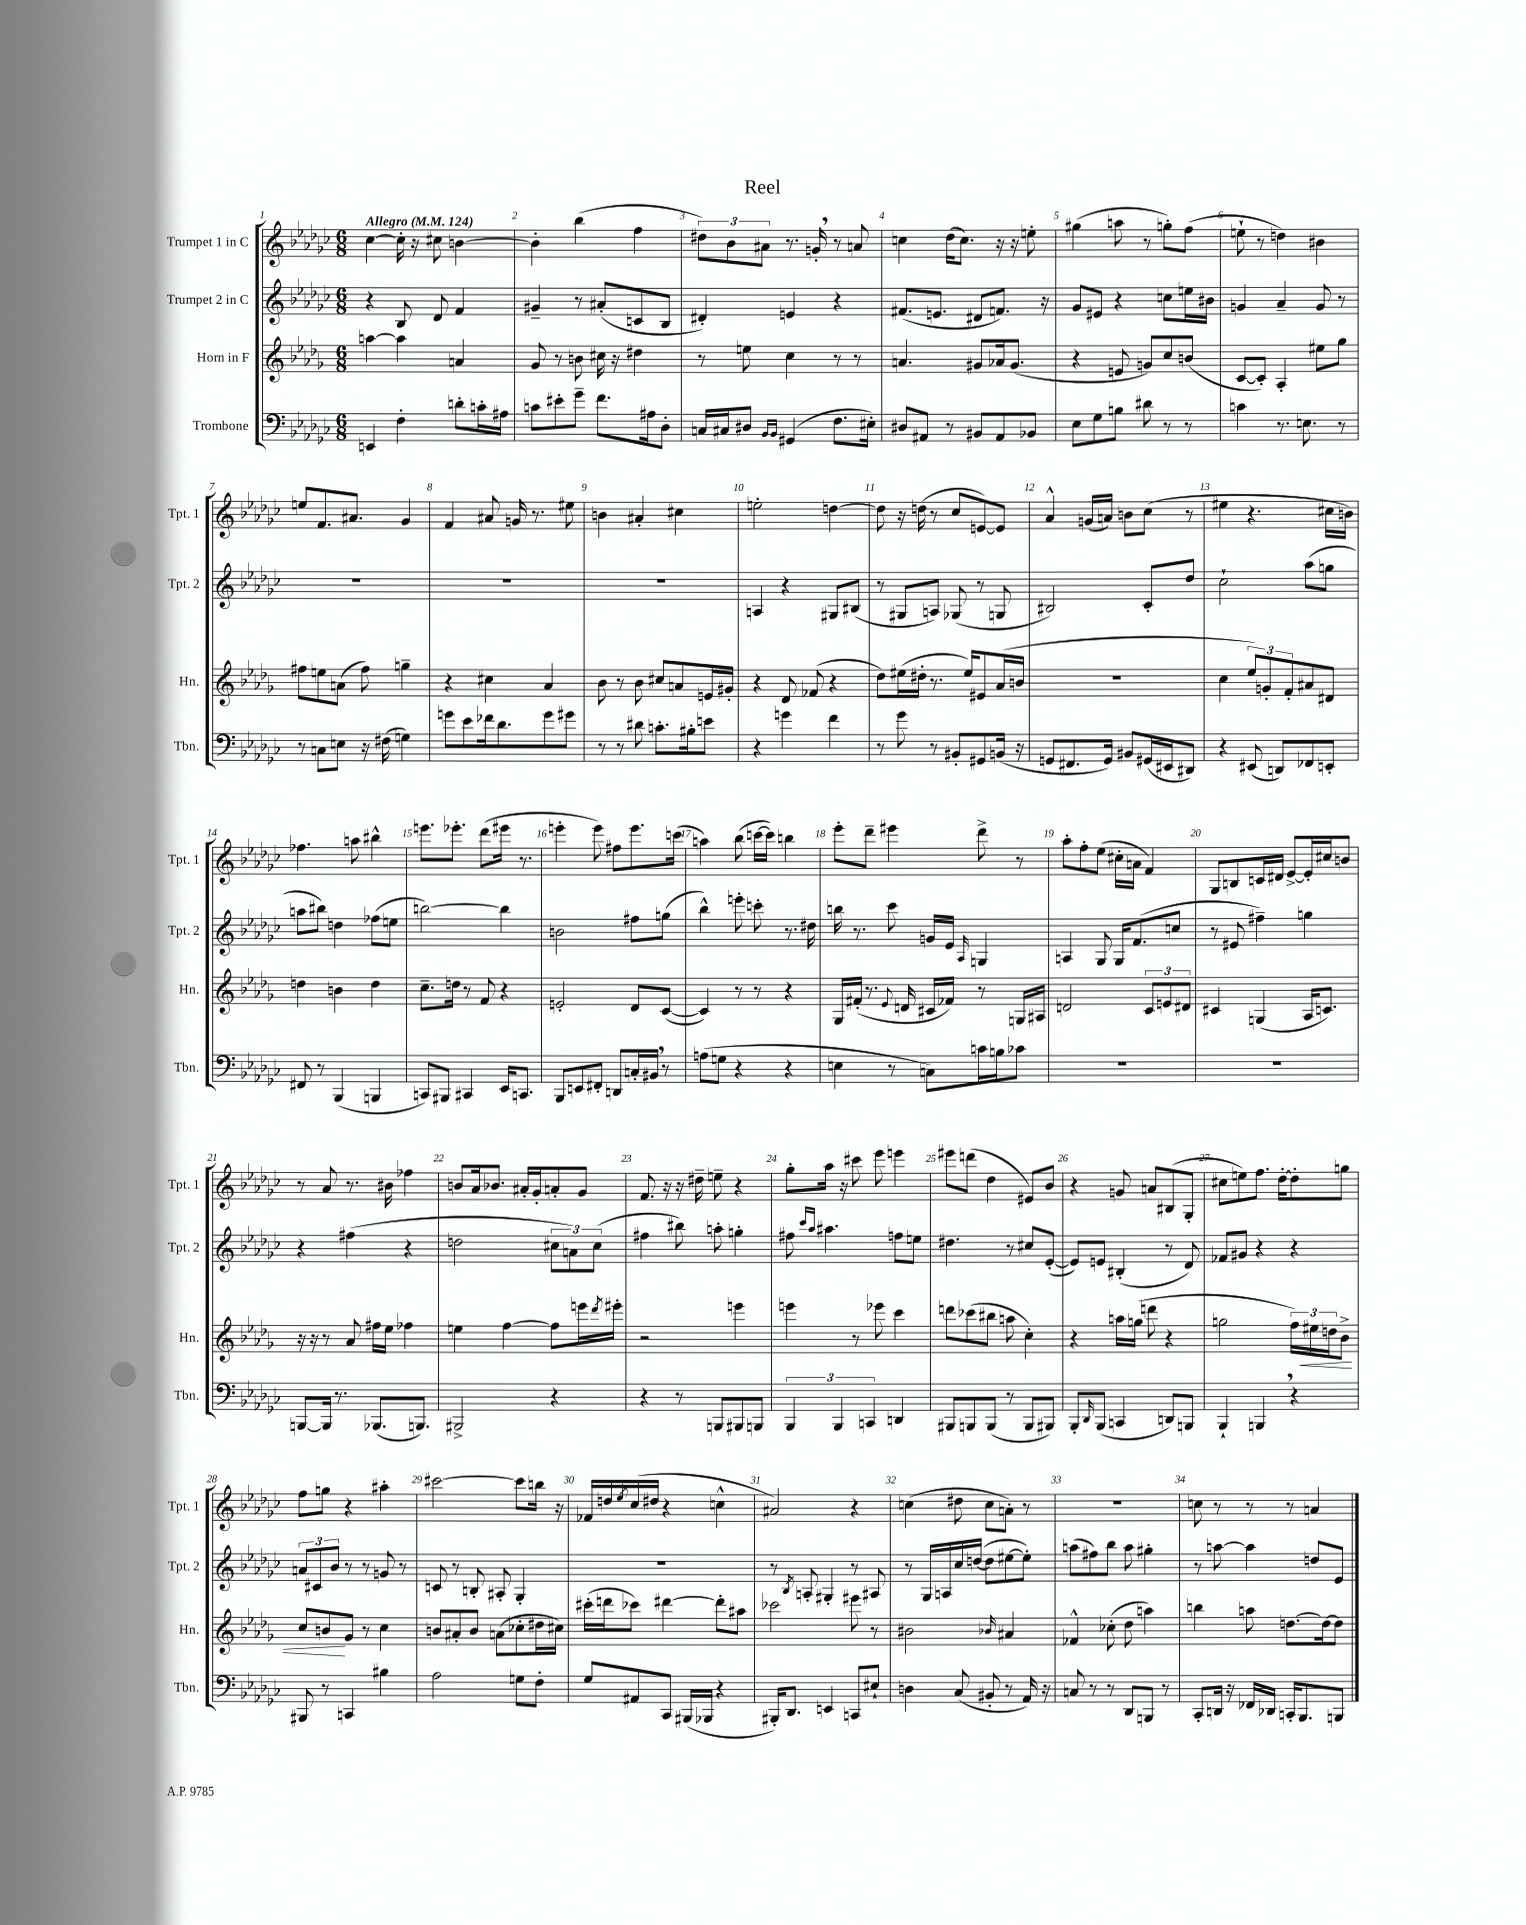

**kern	**kern	**dynam	**kern	**kern
*part4	*part3	*part3	*part2	*part1
*staff4	*staff3	*staff3	*staff2	*staff1
*I"Trombone	*I"Horn in F	*	*I"Trumpet 2 in C	*I"Trumpet 1 in C
*I'Tbn.	*I'Hn.	*	*I'Tpt. 2	*I'Tpt. 1
*clefF4	*clefG2	*	*clefG2	*clefG2
*k[b-e-a-d-g-c-]	*k[b-e-a-d-g-]	*	*k[b-e-a-d-g-c-]	*k[b-e-a-d-g-c-]
*M6/8	*M6/8	*	*M6/8	*M6/8
*MM124	*MM124	*	*MM124	*MM124
=1	=1	=1	=1	=1
!	!	!	!	!LO:TX:a:B:t=Allegro
4EEn/	[4aan\	.	4r	[4cc-\
4F'\	4aa\]	.	8B-/	16cc-'\]
.	.	.	.	16r
.	.	.	8d-/	8cc#X\
8dn'\L	4an/	.	4f/	[4bn\
16cn'\L	.	.	.	.
16A#X\JJ	.	.	.	.
=2	=2	=2	=2	=2
8cn\L	8g-/	.	4g#X~/	4b'\]
8e#X'\	8r	.	.	.
8g-~\J	8bn\	.	8r	(4bb-\
8.f\L	16cc#X\	.	(8a#X'/L	.
.	16r	.	.	.
.	4dd#X\	.	8cn/	4ff\
16A#X\k	.	.	.	.
8D-'\J	.	.	8B-/J	.
=3	=3	=3	=3	=3
16Cn/LL	8r	.	4d#X'/)	12dd#X\L)
16C#X/J	.	.	.	.
.	.	.	.	12b-\
8D#X/J	8een\	.	.	.
.	.	.	.	12a#X\J
16qqBB-/LL	.	.	.	.
16qqBB-/JJ	.	.	.	.
(4GG#X/	4cc\	.	4en/	8.r
.	.	.	.	16gn',/
8.F\L	8r	.	4r	8r
.	8r	.	.	8an/
16E#X'\Jk)	.	.	.	.
=4	=4	=4	=4	=4
8D#X/L	4.an/	.	(8.f#X/L	4ccn\
8AA#X/J	.	.	.	.
.	.	.	8.en/J	.
8r	.	.	.	(16dd-\KL
.	.	.	.	8.cc\J)
8BB#X/L	8g#X/L	.	8d#X/L	.
8AA#/	16a-X/k	.	8.fn/J)	16r
.	(8.g#/J	.	.	16r
8BB-X/J	.	.	.	8een'\
.	.	.	16r	.
=5	=5	=5	=5	=5
8E-\L	4r	.	8g-/L	(4gg#X\
8G-\	.	.	8e#X/J	.
8Bn\J	8en/	.	4r	8aan\
8d#X\	8gn/L)	.	.	8r
8r	8cc/	.	8ccn\L	8ggn'\L)
8r	(8bn/J	.	16een\L	(8ff\J
.	.	.	16b#X\JJ	.
=6	=6	=6	=6	=6
4cn\	[8c/L	.	4gn/	8een`\
.	8c'/J])	.	.	8r
8.r	4A-'/	.	4a-~/	4ddn\)
8.En\	.	.	.	.
.	8ee#X\L	.	8g/	4b#X\
8r	8gg-\J	.	8r	.
!!LO:LB:g=z
=7	=7	=7	=7	=7
8r	8ff#X\L	.	2.r	8een/L
8Cn\L	8een\	.	.	8.f/
8En\J	(8an\J	.	.	.
.	.	.	.	8.a#X/J
16r	8ff#\)	.	.	.
(16F#X\	.	.	.	.
4Gn\)	4ggn~\	.	.	4g-/
=8	=8	=8	=8	=8
8gn\L	4r	.	2.r	4f/
8e-\	.	.	.	.
16f-X\k	4cc#X\	.	.	8a#X/
8.d-\	.	.	.	.
.	.	.	.	16gn/
.	.	.	.	8.r
8g\	4a-/	.	.	.
8g#X\J	.	.	.	8ee#X\
=9	=9	=9	=9	=9
8r	8b-\	.	2.r	4bn\
8r	8r	.	.	.
8d#X\	8b-\	.	.	4a#X'/
8.cn'\L	8cc#X/L	.	.	.
.	8an/	.	.	4cc#X\
16B#X'\k	.	.	.	.
8en\J	16en/L	.	.	.
.	16g#X'/JJ	.	.	.
=10	=10	=10	=10	=10
4r	4r	.	4An/	2een'\
4gn\	8d-/	.	4r	.
.	(8f-X/	.	.	.
4f\	4r	.	8G#X/L	[4ddn\
.	.	.	(8B#X/J	.
=11	=11	=11	=11	=11
8r	8dd-\L)	.	8r	8dd\]
8g-\	(16ee#X\L	.	8G#X/L	16r
.	16dd#X'\JJ	.	.	(16ddn\
8r	8.r	.	8An/J)	8r
8BB#X'/L	.	.	(8G-X/	8cc-/L
.	16ee#/KL)	.	.	.
8GG#X/	8e#X/	.	8r	[8en/)
(16BBn/Jk	(16a-/L	.	8Gn/	8e/J]
16r	16bn/JJ	.	.	.
=12	=12	=12	=12	=12
8GGn/L	2.r	.	2B#X/)	4a-^^/
8.FF#X/	.	.	.	.
.	.	.	.	(16gn/LL
16GG/Jk)	.	.	.	16an/JJ)
8BB#X/L	.	.	.	8bn\L
(16GG#X/L	.	.	8c-'/L	(8cc-\J
16EE#X/J	.	.	.	.
8DD#X/J)	.	.	8dd-/J	8r
=13	=13	=13	=13	=13
4r	4cc\	.	2cc-`\	4ee#X\
(8EE#X/	12ee-/L)	.	.	4.r
.	12gn'/	.	.	.
8DDn/L)	.	.	.	.
.	12f'/	.	.	.
8FF-X/	8a#X/	.	(8aa-\L	.
8EEn'/J	8d#X/J	.	8ggn\J	16cc#X\LL
.	.	.	.	16bn\JJ)
!!LO:LB:g=z
=14	=14	=14	=14	=14
8FF#X/	4ddn\	.	8aan\L	4.ff-X\
8r	.	.	8bb#X\J)	.
(4BBB-/	4bn\	.	4ddn\	.
.	.	.	.	8aan\
4BBBn/	4dd\	.	(8ff-X\L	4bb#X^^\
.	.	.	8een\J	.
=15	=15	=15	=15	=15
8CCn/L)	8.cc~\L	.	[2bbn\)	8.eeen\L
8BBB#X/J	.	.	.	.
.	16ddn\Jk	.	.	8.eee-X'\J
4CC#X/	8r	.	.	.
.	8f/	.	.	(8ddd-\L
16EE-/KL	4r	.	4bb\]	16eee#X\Jk
8.CCn/J	.	.	.	8.r
=16	=16	=16	=16	=16
8BBB-/L	2en'/	.	2bn\	4eeen'\
8EEn/	.	.	.	.
8FF#X'/J	.	.	.	8eee\)
8DDn/L	.	.	.	8ff#X\L
16Cn'/L	8d-/L	.	8ff#X\L	8.eee\
16BB#X,/JJ	.	.	.	.
8r	([8c/J	.	(8ggn\J	.
.	.	.	.	(16cccn\Jk
=17	=17	=17	=17	=17
(8An\L	4c/])	.	4bb-^^\)	4aan\)
8Gn\J	.	.	.	.
4r	8r	.	8eeen'\	(8bb-\
.	8r	.	8cccn'\	[16cccn\LL
.	.	.	.	16ccc\JJ])
4r	4r	.	8.r	4bbn\
.	.	.	16dd#X\	.
=18	=18	=18	=18	=18
4En\	16G-/LL	.	16bbn\	8eee-'\L
.	(16f#X'/JJ	.	8.r	.
.	8.r	.	.	8ddd-~\J
8r	.	.	8ccc-\	4eee#X\
.	8qqe-/	.	.	.
.	16dn/	.	.	.
8Cn\L)	16c#X/LL	.	16gn/LL	.
.	16f-X/JJ)	.	16e-/JJ	.
.	.	.	16qqA-/	.
16cn\L	8r	.	4Gn/	8ddd-^\
16Bn\J	.	.	.	.
8c-X\J	16Gn/LL	.	.	8r
.	16A#X/JJ	.	.	.
=19	=19	=19	=19	=19
2.r	2dn/	.	4An/	8aa-'\L
.	.	.	.	8ff'\
.	.	.	8G-/	(8ee-\J
.	.	.	16G-/KL	16cc#X'\LL
.	.	.	(8.f/	16an\JJ
.	12c/L	.	.	4f/)
.	12en/	.	.	.
.	.	.	8ccn/J	.
.	12d#X/J	.	.	.
=20	=20	=20	=20	=20
2.r	4c#X/	.	8r	8G-/L
.	.	.	8e#X/	8Bn/
.	(4Gn/	.	4ff#X~\)	16cn/L
.	.	.	.	16d#X/JJ
.	.	.	.	[8e-^/L
.	16A-/KL	.	4ggn\	16e-'/L]
.	8.cn/J)	.	.	16cc#X/J
.	.	.	.	8bn/J
!!LO:LB:g=z
=21	=21	=21	=21	=21
[8BBBn/L	16r	.	4r	8r
.	16r	.	.	.
16BBB/Jk]	8r	.	.	8a-/
8.r	.	.	.	.
.	8a-/	.	(4ff#X\	8.r
(8.BBB-X/L	16ff#X\LL	.	.	.
.	16ee-\JJ	.	.	16b#X\
.	4ff-X\	.	4r	4ff-X\
8.BBBn/J)	.	.	.	.
=22	=22	=22	=22	=22
2BBB#X^/	4een\	.	2ddn\	8bn/L
.	.	.	.	16a-/k
.	.	.	.	8.b-X/J
.	[4ff\	.	.	.
.	.	.	.	16a#X'/LL
.	.	.	.	16g-'/J
4r	8ff\L]	.	12cc#X\L	8an'/
.	.	.	12an\)	.
.	16eeen\L	.	.	8g-/J
.	.	.	(12cc#\J	.
.	8qddd-/	.	.	.
.	16eee#X'\JJ	.	.	.
=23	=23	=23	=23	=23
4r	2r	.	4ff#X\	8.f/
.	.	.	.	16r
8r	.	.	8bb#X\)	16r
.	.	.	.	16dd#X~\
8BBBn/L	.	.	8aan'\	8een~\
8BBB#X/	4eeen\	.	4ggn'\	4r
8BBBn/J	.	.	.	.
=24	=24	=24	=24	=24
6BBB-/	4eeen\	.	8ff#X\	8gg-'\L
.	.	.	16qqccc-/LL	.
.	.	.	16qqaa-/JJ	.
.	.	.	4.aa#X\	16aa-\Jk
6BBB-/	.	.	.	.
.	.	.	.	16r
.	8r	.	.	8ccc#X\
6CCn/	.	.	.	.
.	8eee-X\	.	.	8eee-\
4DDn/	4ccc\	.	8ffn\L	4eeen\
.	.	.	8een\J	.
=25	=25	=25	=25	=25
8BBB#X/L	8dddn\L	.	4.dd#X\	8eee#X\L
8BBBn/	(8ccc-X\	.	.	(8dddn\J
(8BBB/J	8bb#X\J	.	.	4dd-\
8r	8aan\	.	8r	.
8BBB/L	4cc'\)	.	8cc#X/L	8e#X/L)
8BBB#X/J)	.	.	([8e-'/J	8b-/J
=26	=26	=26	=26	=26
8BBB-'/L	4r	.	8e-/L])	4r
16qqDD-/	.	.	.	.
(8BBB-/J	.	.	8en/J	.
4CCn/	16aan\LL	.	(4B#X'/	8gn/
.	(16ggn\JJ	.	.	.
.	8dddn\	.	.	8an/L
8DDn/L)	4r	.	8r	(8B#X/
8BBBn/J	.	.	8d-/)	8G-'/J
=27	=27	=27	=27	=27
4BBB-`/	2ggn\	.	8f-X/L	8cc#X\L
.	.	.	8g#X/J	8een\)
4BBBn,/	.	.	4r	8.ff\J
.	.	.	.	[16dd-'\KL
4r	24ff\LL)	.	4r	8dd-'\]
!	!	!LO:HP:b	!	!
.	24ee#X\	<	.	.
.	24ddn\J	.	.	.
.	8b-^\J	.	.	8ggn\J
!!LO:LB:g=z
=28	=28	=28	=28	=28
8BBB#X/	8cc/L	.	12an/L	8ff\L
.	.	.	12c#X/	.
8r	8bn/	.	.	8ggn\J
.	.	.	12b-/J	.
4CCn/	8g-/J	[	8r	4r
.	8r	.	8r	.
4B#X\	4cc\	.	8gn/	4aa#X'\
.	.	.	8r	.
=29	=29	=29	=29	=29
2A-\	8bn/L	.	8cn/	[2ccc#X\
.	8a#X'/	.	8r	.
.	8b/J	.	8Bn'/	.
.	(8an\L	.	8A#X'/	.
8Gn\L	8cc-X'\	.	4G-'/	8ccc#\L]
8F'\J	16dd#X\L	.	.	16bbn\Jk
.	16cc#X\JJ)	.	.	16r
=30	=30	=30	=30	=30
8G-/L	(16ccc#X'\LL	.	2.r	16f-X/LL
.	16dddn\J	.	.	16ddn/
.	.	.	.	8qee-/
8AA#X/	8ccc-X\J)	.	.	(16cc-/
.	.	.	.	16dd#X/JJ
8CC-/J	[4ddd#X\	.	.	4r
(16BBB#X/LL	.	.	.	.
16BBB-X/JJ	.	.	.	.
4r	8ddd#'\L]	.	.	4ccn^^\
.	8aa#X\J	.	.	.
=31	=31	=31	=31	=31
16BBB#X'/KL)	2ccc-X\	.	8r	2a#X/)
8.DD-/J	.	.	.	.
.	.	.	8qB-/	.
.	.	.	8An'/	.
4EEn/	.	.	4G#X'/	.
8CCn/L	8eee#X\	.	8r	4r
8E#X`/J	8r	.	8A#X/	.
=32	=32	=32	=32	=32
4Dn\	2b#X\	.	8r	(4ccn\
.	.	.	16G-/LL	.
.	.	.	16An/	.
(8C-/	.	.	16cc-/	8dd#X\
.	.	.	([16ddn/JJ	.
8BB#X'/	.	.	8dd\L]	8cc\L
.	16qqb-X/	.	.	.
8r	4a#X/	.	[8ee#X\	8an'\J)
16AA-/)	.	.	8ee#'\J])	8r
16r	.	.	.	.
=33	=33	=33	=33	=33
8Cn/	4f-X^^/	.	(8aan\L	2.r
8r	.	.	8ff#X\)	.
8r	(8cc-X'\	.	8bb-\J	.
8DD-/L	8dd-\	.	8aa\	.
8BBBn/J	4aan\)	.	4gg#X'\	.
8r	.	.	.	.
=34	=34	=34	=34	=34
8CC-'/L	4bbn\	.	8r	8ccn\
16DDn/Jk	.	.	[8aan\	8r
16r	.	.	.	.
16FF-X/LL	8aan\	.	4aa\]	8r
16DD-X/JJ	.	.	.	.
16CCn'/KL	[8.ddn\L	.	.	8r
8.BBB-/	.	.	.	.
.	.	.	8ddn/L	4an/
.	16dd\k_	.	.	.
8BBBn/J	8dd\J]	.	8e-/J	.
==	==	==	==	==
*-	*-	*-	*-	*-
